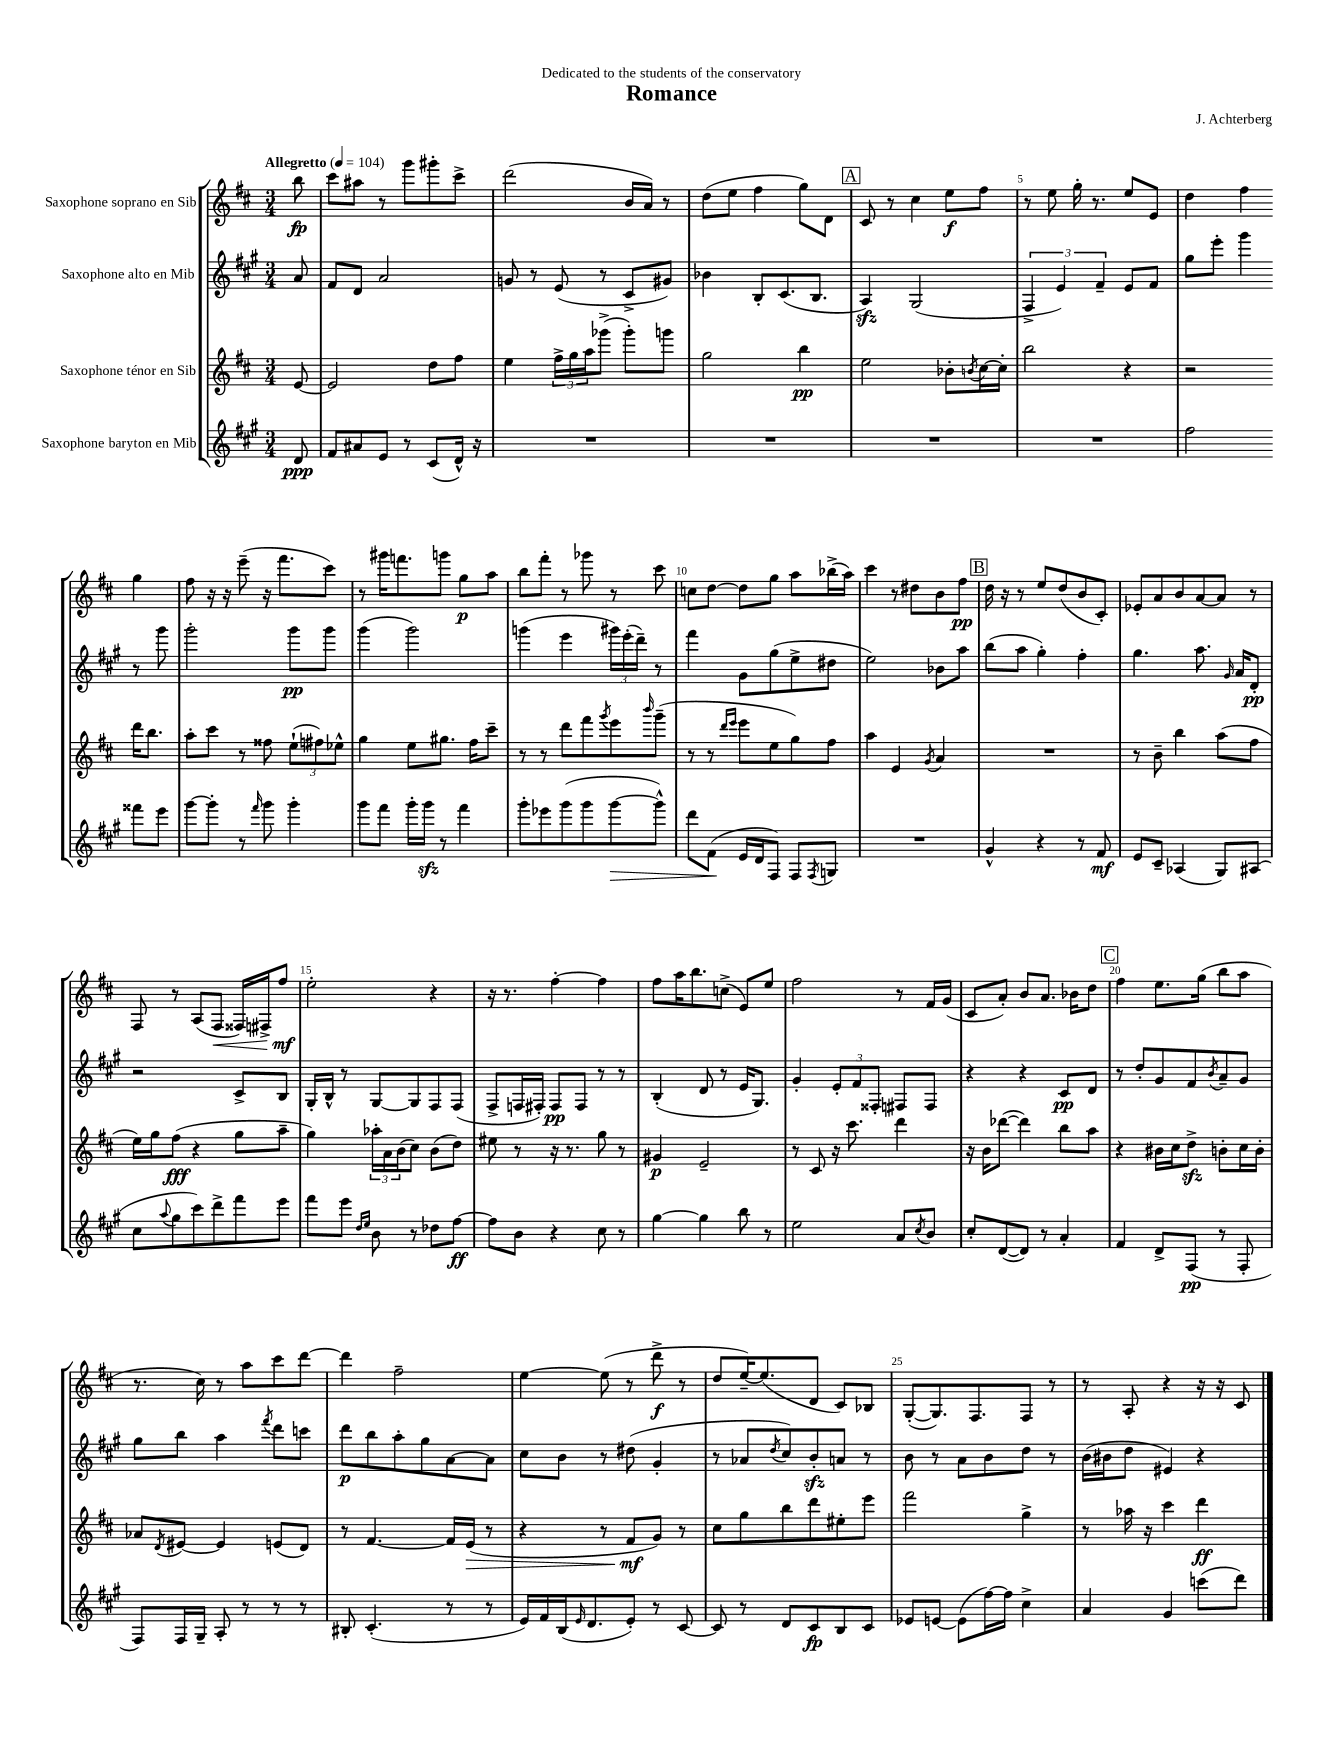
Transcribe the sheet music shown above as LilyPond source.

\header { title = "Romance" composer = "J. Achterberg" dedication = "Dedicated to the students of the conservatory" }
<<
\new StaffGroup <<
\new Staff = "s0" \with { instrumentName = "Saxophone soprano en Sib" } {
    \clef treble \key d \major \numericTimeSignature \time 3/4 \partial 8 \tempo "Allegretto" 4 = 104
    b''8\fp |
    cis'''8 ais''8 r8 g'''8 gis'''8-. cis'''8-> |
    d'''2( b'16 a'16) r8 |
    d''8( e''8 fis''4 g''8) d'8 |
    \mark \markup { \box "A" } cis'8 r8 cis''4 e''8\f fis''8 |
    r8 e''8 g''16-. r8. e''8 e'8 |
    d''4 fis''4 g''4 |
    fis''8 r16 r16 e'''8--( r16 fis'''8. cis'''8) |
    r8 gis'''16 f'''8. g'''8 g''8\p a''8 |
    b''8 fis'''8-. r8 ges'''8 r8 cis'''8 |
    c''8 d''8~ d''8 g''8 a''8 bes''16->( a''16) |
    cis'''4 r8 dis''8 b'8 fis''8\pp |
    \mark \markup { \box "B" } d''16 r16 r8 e''8 d''8( b'8 cis'8-.) |
    ees'8-. a'8 b'8 a'8~ a'8 r8 |
    fis8 r8 a8( fis8\< fisis16) fis16-> fis''8\mf\! |
    e''2-. r4 |
    r16 r8. fis''4~-. fis''4 |
    fis''8 a''16 b''8. c''8->( e'8) e''8 |
    fis''2 r8 fis'16 g'16( |
    cis'8 a'8-.) b'8 a'8. bes'16 d''8 |
    \mark \markup { \box "C" } fis''4 e''8. g''16( b''8 a''8 |
    r8. cis''16) r8 a''8 cis'''8 d'''8~ |
    d'''4 fis''2-- |
    e''4~ e''8( r8 d'''8->\f r8 |
    d''8 e''16~--) e''8.( d'8 cis'8) bes8 |
    g8~-.( g8.) fis8. fis8 r8 |
    r8 a8-. r4 r16 r16 cis'8 \bar "|." |
}
\new Staff = "s1" \with { instrumentName = "Saxophone alto en Mib" } {
    \clef treble \key a \major \numericTimeSignature \time 3/4 \partial 8
    a'8 |
    fis'8 d'8 a'2 |
    g'8 r8 e'8( r8 cis'8-> gis'8) |
    bes'4 b8-. cis'8.( b8. |
    \mark \markup { \box "A" } a4\sfz) gis2( |
    \tuplet 3/2 { fis4-> e'4) fis'4-- } e'8 fis'8 |
    gis''8 e'''8-. gis'''4 r8 gis'''8 |
    gis'''2-. gis'''8\pp gis'''8 |
    gis'''4( gis'''2) |
    g'''4( e'''4 \tuplet 3/2 { gis'''16) e'''16-.( d'''16--) } r8 |
    fis'''4 gis'8 gis''8( e''8-> dis''8 |
    e''2) bes'8 a''8 |
    \mark \markup { \box "B" } b''8( a''8 gis''4-.) fis''4-. |
    gis''4. a''8. \grace { gis'16 } a'16 d'8-.\pp |
    r2 cis'8-> b8 |
    gis16-. b16-^ r8 gis8~ gis8 fis8 fis8( |
    fis8-> f16 fis16-.) fis8\pp fis8 r8 r8 |
    b4-.( d'8 r8 e'16 gis8.) |
    gis'4-. \tuplet 3/2 { e'8-. fis'8 fisis8-. } fis8 fis8 |
    r4 r4 cis'8\pp d'8 |
    \mark \markup { \box "C" } r8 d''8-. gis'8 fis'8 \acciaccatura { b'8 } a'8-- gis'8 |
    gis''8 b''8 a''4 \acciaccatura { fis'''8 } d'''8 c'''8 |
    d'''8\p b''8 a''8-. gis''8 a'8~ a'8 |
    cis''8 b'8 r8 dis''8( gis'4-. |
    r8 aes'8 \acciaccatura { d''8 } cis''8) b'8-.\sfz a'8 r8 |
    b'8 r8 a'8 b'8 d''8 r8 |
    b'16( bis'16 d''8 eis'4) r4 \bar "|." |
}
\new Staff = "s2" \with { instrumentName = "Saxophone ténor en Sib" } {
    \clef treble \key d \major \numericTimeSignature \time 3/4 \partial 8
    e'8~ |
    e'2 d''8 fis''8 |
    e''4 \tuplet 3/2 { fis''16-> g''16 a''16 } ges'''8->( ges'''8-.) g'''8 |
    g''2 b''4\pp |
    \mark \markup { \box "A" } e''2 bes'8-. \acciaccatura { b'8 } cis''16~ cis''16-. |
    b''2 r4 |
    r2 d'''16 b''8. |
    a''8-. cis'''8 r8 fisis''8 \tuplet 3/2 { e''8-!( fis''8) ees''8-^ } |
    g''4 e''8 gis''8. fis''16 cis'''8-- |
    r8 r8 d'''8 fis'''8 \acciaccatura { g'''8 } e'''8 \grace { b'''16 } g'''8--( |
    r8 r8 \grace { d'''16 e'''16 } e'''8 e''8 g''8) fis''8 |
    a''4 e'4 \acciaccatura { g'8 } a'4 |
    \mark \markup { \box "B" } R2. |
    r8 b'8-- b''4 a''8( fis''8 |
    e''16) g''16 fis''8\fff( r4 g''8 a''8-- |
    g''4) \tuplet 3/2 { aes''16-. a'16 b'16( } cis''8) b'8( d''8) |
    eis''8 r8 r16 r8. g''8 r8 |
    gis'4\p e'2-- |
    r8 cis'8 r16 cis'''8. d'''4 |
    r16 b'16 des'''8~( des'''4) b''8 a''8 |
    \mark \markup { \box "C" } r4 bis'16 cis''16 d''8->\sfz b'8-. cis''16 b'16-. |
    aes'8 \acciaccatura { d'8 } eis'8~ eis'4 e'8( d'8) |
    r8 fis'4.~ fis'16 e'16\>( r8 |
    r4 r8 fis'8\mf\! g'8) r8 |
    cis''8 g''8 b''8 d'''8 eis''8-. e'''8 |
    fis'''2 g''4-> |
    r8 aes''16 r16 cis'''4 d'''4\ff \bar "|." |
}
\new Staff = "s3" \with { instrumentName = "Saxophone baryton en Mib" } {
    \clef treble \key a \major \numericTimeSignature \time 3/4 \partial 8
    d'8\ppp |
    fis'8 ais'8 e'8 r8 cis'8( d'16-^) r16 |
    R2. |
    R2. |
    \mark \markup { \box "A" } R2. |
    R2. |
    fis''2 fisis'''8 e'''8 |
    gis'''8~ gis'''8-. r8 \grace { fis'''16 } gis'''8 gis'''4-. |
    gis'''8 fis'''8 gis'''16-. gis'''16\sfz r8 fis'''4 |
    gis'''8-. ees'''8 gis'''8( gis'''8 gis'''8~\> gis'''8-^) |
    d'''8 fis'8\!( e'16 d'16 fis8) fis8 \acciaccatura { fis8 } g8 |
    R2. |
    \mark \markup { \box "B" } gis'4-^ r4 r8 fis'8\mf |
    e'8 cis'8-- aes4( gis8) ais8( |
    cis''8 \appoggiatura { a''8 } gis''8 cis'''8) d'''8-> fis'''8 e'''8 |
    fis'''8 e'''8 \grace { d''16 e''16 } b'8 r8 des''8 fis''8~\ff |
    fis''8 b'8 r4 cis''8 r8 |
    gis''4~ gis''4 b''8 r8 |
    e''2 a'8 \acciaccatura { cis''8 } b'8 |
    cis''8-. d'8~( d'8) r8 a'4-. |
    \mark \markup { \box "C" } fis'4 d'8-> fis8\pp( r8 fis8-. |
    fis8) fis16 gis16-- a8-. r8 r8 r8 |
    bis8-. cis'4.-.( r8 r8 |
    e'16) fis'16 b16( \grace { e'16 } d'8. e'8-.) r8 cis'8~ |
    cis'8 r8 d'8 cis'8\fp b8 cis'8 |
    ees'8 e'8~ e'8( fis''16~) fis''16 cis''4-> |
    a'4 gis'4 c'''8( d'''8) \bar "|." |
}
>>
>>
\layout { \context { \Score \override BarNumber.break-visibility = ##(#f #t #t) barNumberVisibility = #(every-nth-bar-number-visible 5) } }
